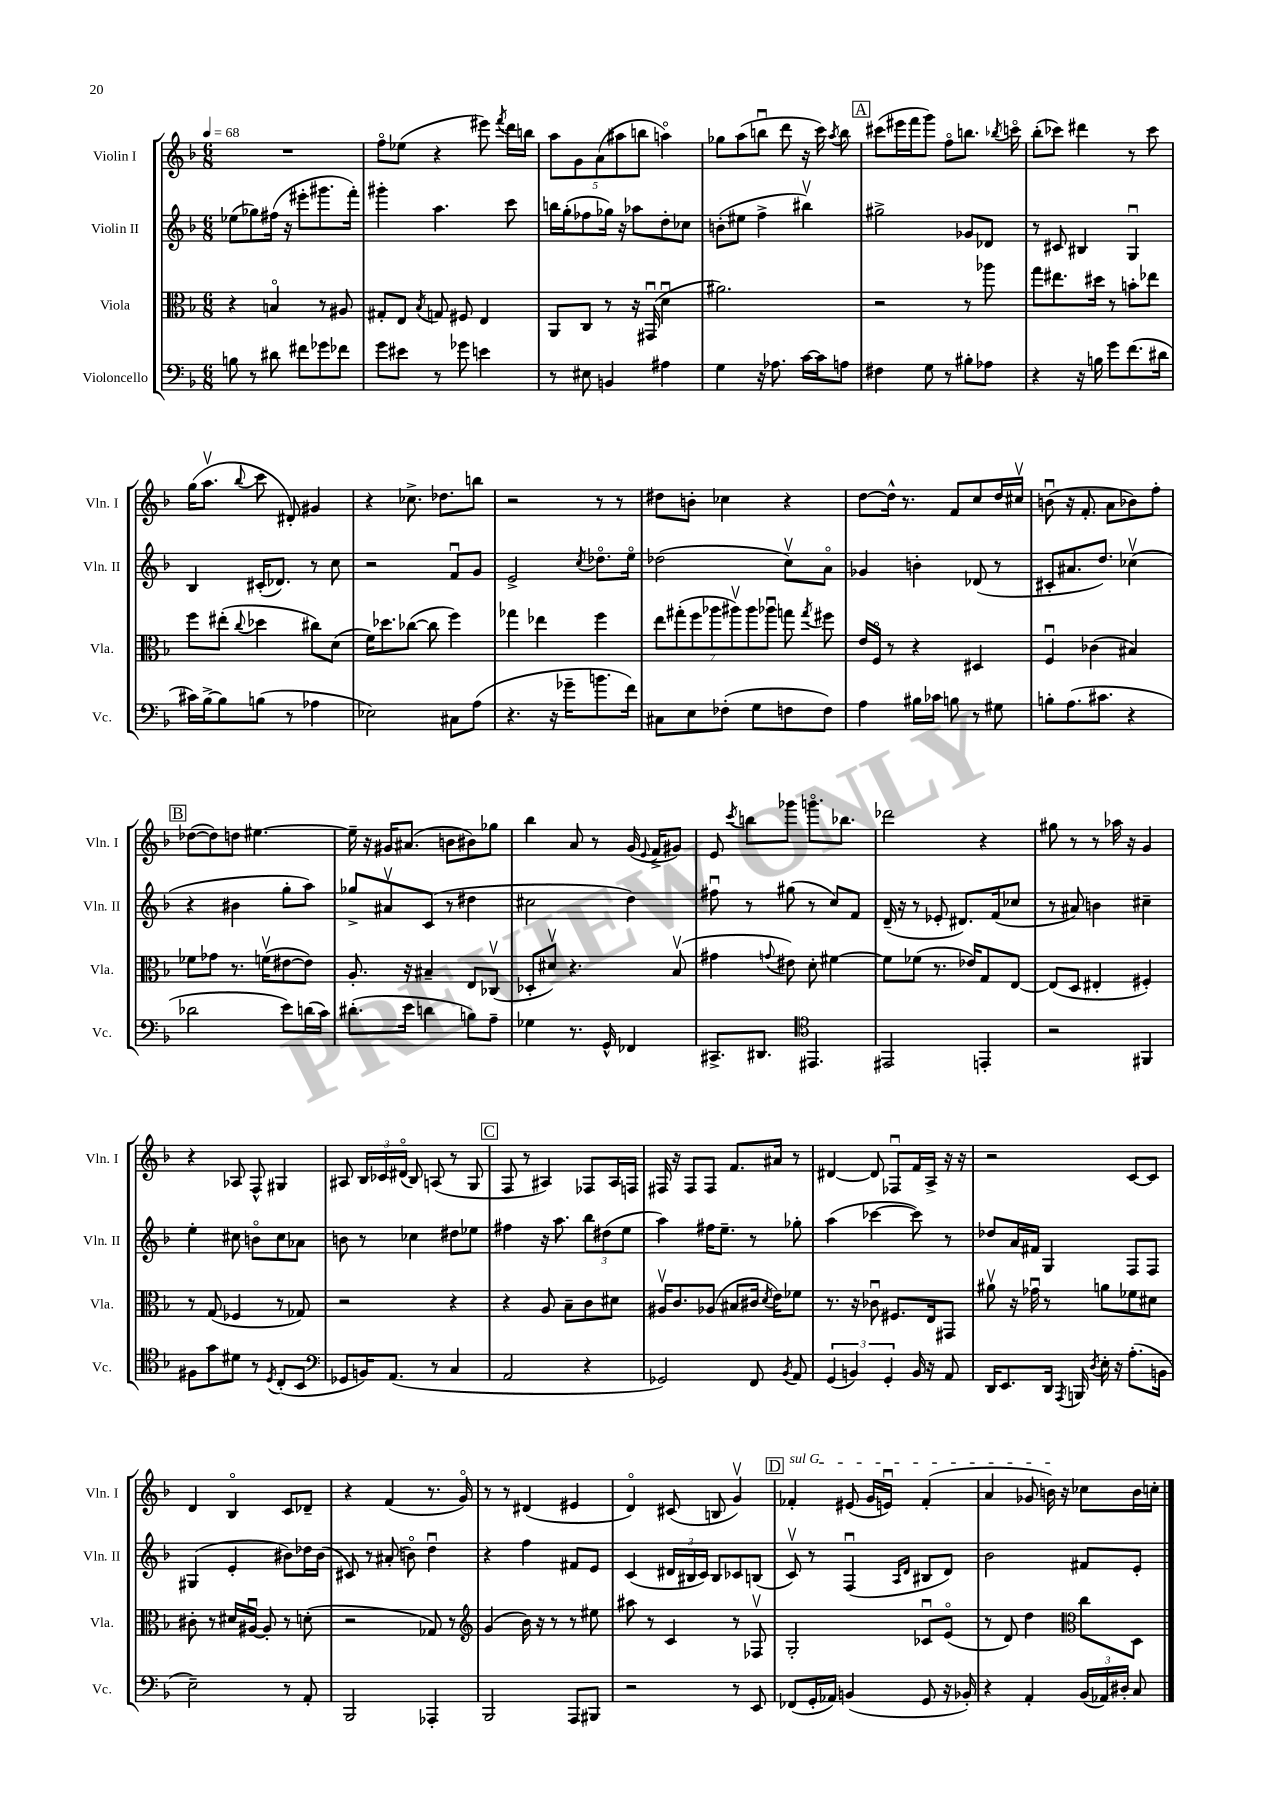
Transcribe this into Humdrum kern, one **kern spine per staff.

**kern	**kern	**kern	**kern
*staff4	*staff3	*staff2	*staff1
*clefF4	*clefC3	*clefG2	*clefG2
*k[b-]	*k[b-]	*k[b-]	*k[b-]
*M6/8	*M6/8	*M6/8	*M6/8
*MM68	*MM68	*MM68	*MM68
8B\	4r	(8ee-\L	2.r
8r	.	8gg-\)	.
8d#\	4Bo/	(16ff#\Jk	.
.	.	16r	.
8f#\L	.	8eee#'\L	.
8g-\	8r	8.ggg#\	.
8f-\J	8A#/	.	.
.	.	16fff'\Jk)	.
=	=	=	=
8g\L	8G#'/L	4ggg#'\	8ffo\L
8e#\J	8E/J	.	(8ee-\J
.	8qB-/	.	.
8r	8G/	4.aa\	4r
8g-\	8F#/	.	.
4e\	4E/	.	8eee#\)
.	.	.	8qfff/
.	.	8ccc\	16ddd\LL
.	.	.	16bb\JJ
=	=	=	=
8r	8AA/L	16bb\LL	10aa\L
.	.	(16gg'\J	.
.	.	.	10g\
8E#\	8C/J	8ff-\	.
.	.	.	(10a\
4BB/	8r	16gg-\Jk)	.
.	.	.	10aa#\
.	.	16r	.
.	16r	8aa-\L	.
.	.	.	10bb\J
.	(16GG#u/	.	.
4A#\	4du\	8dd'\	4aao\)
.	.	8cc-\J	.
=	=	=	=
4G\	2.a#\)	(8b'\L	8gg-\L
.	.	8ee#\J	(8aa\
16r	.	4ff^\	8bbu\J
8.A-\	.	.	.
.	.	.	8ddd\
[16c\LL	.	4bb#v\)	16r
16c\]J	.	.	16ccc\)
.	.	.	8qaa/
8A\J	.	.	8bb\
=	=	=	=
4F#\	2r	2gg#^\	(8ccc#\L
.	.	.	16eee#\L
.	.	.	16fff\J
8G\	.	.	8ggg\J)
8r	.	.	8ffo\L
8B#'\L	8r	8g-/L	8.bb\J
8A-\J	8aa-\	8d-/J	.
.	.	.	8qbb-/
.	.	.	16ccco\
=	=	=	=
4r	8gg\L	8r	(8bb-'\L
.	8.ee#\	8c#/	8ccc-\J)
16r	.	4B#/	4ddd#\
16B\	16dd#\Jk	.	.
8g\L	8r	.	.
(8.f\	8b'\L	4Gu/	8r
.	8ee-\J	.	8ccc-\
16d#\Jk	.	.	.
=	=	=	=
16c#\LL)	8ff\L	4B-/	(16gg\LK
[16B-^\J	.	.	8.aav\J
8B-\]	(8ee#'\J	.	.
.	8qqcc/	.	8qqbb-/
(8B\J	4dd-\	(16c#'/LK	8ccc\
.	.	8.d-/J)	.
8r	.	.	8d#'/)
4A-\	8cc#\L)	8r	4g#/
.	(8d\J	8cc\	.
=	=	=	=
2E-\)	16f\LK)	2r	4r
.	8.dd-\	.	.
.	([8cc-\J	.	8.cc-^\
.	8cc-\]	.	.
.	.	.	8.dd-\L
8C#\L	4ff\)	8fu/L	.
(8A\J	.	8g/J	8bb\J
=	=	=	=
4.r	4gg-\	2e^/	2r
.	4ee-\	.	.
16r	.	.	.
16g-~\LK	.	.	.
.	.	8qcc/	.
8.b\	4ff\	8.dd-o\L	8r
.	.	.	8r
16f\Jk)	.	16eeo\Jk	.
=	=	=	=
8C#\L	14ee\L	(2dd-\	8dd#\L
.	(14gg#'\	.	.
8E\	.	.	8b'\J
.	14ff\	.	.
.	14aa-\	.	.
(8F-'\J	.	.	4cc-\
.	14aa#v\)	.	.
.	14aa#\	.	.
8G\L	.	.	.
.	14aa-u\J	.	.
8F\	8gg\	8ccv\L)	4r
.	8qgg/	.	.
8F\J)	8ff#\	8ao\J	.
=	=	=	=
4A\	16e/LL	4g-/	[8dd\L
.	16Fo/JJ	.	.
.	8r	.	16dd^^\]Jk
.	.	.	8.r
16B#\LL	4r	4b'\	.
16c-\JJ	.	.	.
8B\	.	.	8f/L
8r	4D#/	(8d-/	8cc/
8G#\	.	8r	16dd/L
.	.	.	16cc#v/JJ
=	=	=	=
8B'\L	4Fu/	8c#'/L	(8bu\
(8.A\	.	8.a#/	16r
.	.	.	8.f'/
.	(4c-\	.	.
8.c#\J	.	8.dd/J)	.
.	.	.	8a\L
4r	4B#/)	(4cc-v\	8b-\)
.	.	.	8ff'\J
=	=	=	=
2d-\	8f-\L	4r	([8dd-\L
.	8g-\J	.	8dd-\])
.	8.r	4b#\	8dd\J
.	.	.	[4.ee#\
.	(16fv\LK	.	.
8e\L)	[8e#\	8gg'\L	.
(16d\L	8e#\]J)	8aa\J)	.
16c\JJ)	.	.	.
=	=	=	=
(8.d#'\L	8.A'/	8gg-^/L	16ee#~\]
.	.	.	16r
.	.	8a#v/	16g#/LK
16e\Jk	16r	.	(8.a#/J
4d\	4B#~/	(8c/J	.
.	.	8r	8b\L
8B\L)	8E/L	4dd#\	8b#\)
8A~\J	(8C-v/J	.	8gg-\J
=	=	=	=
4G-\	8D-'/L	2cc#\	4bb-\
.	8d#v/J)	.	.
8.r	4.r	.	8a/
.	.	.	8r
16GG^^/	.	.	.
4FF-/	.	4dd\)	(16g/
.	.	.	8qqe/
.	.	.	16f^/LK
.	(8B-v/	.	8g#/J)
=	=	=	=
8.CC#^/L	4g#\	8ff#u\	8e/
.	.	.	8qccc/
.	.	8r	8bb\L
8.DD#/J	.	.	.
.	8qqg/	.	.
.	8e#\)	(8gg#\	8ggg-\J
*clefC4	*	*	*
4.EE#/	8d'\	8r	8.gggo\L
.	[4f#\	8cc/L)	.
.	.	.	8.bb-\J
.	.	8f/J	.
=	=	=	=
2EE#/	8f#\]L	(16d~/	2ddd-\
.	.	16r	.
.	(8f-\J	8r	.
.	8.r	8e-'/	.
.	.	8.d#/L)	.
.	16e-/LK)	.	.
4EE'/	8G/	.	4r
.	.	(16f/k	.
.	[8E/J	8cc-/J	.
=	=	=	=
2r	(8E/]L	8r	8gg#\
.	8D/J	8a#/)	8r
.	4E#'/	4b\	8r
.	.	.	16aa-\
.	.	.	16r
4FF#/	4F#'/)	4cc#~\	4g/
=	=	=	=
8F#\L	8r	4ee'\	4r
8g\	(8G/	.	.
8d#\J	4F-/	8cc#\	8A-/
8r	.	8bo\L	8F^^/
8qD/	.	.	.
(8C'/L	8r	8cc#\	4G#/
8BB-/J	8G-/)	8a-\J	.
=	=	=	=
*clefF4	*	*	*
8GG-/L	2r	8b\	8A#/
16BB/K)	.	8r	24B-/LL
.	.	.	24c-/
(8.AA/J	.	.	.
.	.	.	(24d#o/JJ
.	.	4cc-\	8B-/)
8r	.	.	(8A/
4C/	4r	8dd#\L	8r
.	.	8ee-\J	8G/
=	=	=	=
2AA/	4r	4ff#\	8F/
.	.	.	8r
.	8A/	16r	4A#/)
.	.	8.aa\	.
.	8B-~\L	.	.
4r	8c\	12bb-\L	8F-/L
.	.	(12dd#\	.
.	8d#\J	.	16A#/L
.	.	12ee\J	.
.	.	.	16F/JJ
=	=	=	=
2GG-/)	16A#v/LK	4aa\)	16F#/
.	8.c/	.	16r
.	.	.	8F#/L
.	(8A-/J	16ff#\LK	8F#/J
.	.	8.ee~\J	.
.	8B#/L	.	8.f/L
8FF/	16c#/Jk	8r	.
.	8qd/	.	.
.	16e\LK)	.	16a#/Jk
8qBB-/	.	.	.
8AA/	8f-\J	8gg-'\	8r
=	=	=	=
(6GG/	8.r	(4aa\	[4d#/
6BB/)	.	.	.
.	16r	.	.
.	8c-u\	[4ccc-\	8d#/]
6GG'/	.	.	.
.	8.F#/L	.	8F-u/L
16BB/	.	8ccc-\])	16f/L
16r	16E/k	.	16A^/JJ
8AA/	8GG#/J	8r	16r
.	.	.	16r
=	=	=	=
16DD/LK	8a#v\	8dd-/L	2r
8.EE/	.	.	.
.	16r	16a/L	.
.	16g-u\	16f#/JJ	.
16DD/Jk	8r	4G/	.
8qAAA/	.	.	.
16BBB/	.	.	.
8qD/	.	.	.
16E'\	8a\L	.	.
16r	.	.	.
(8.A'\L	8f-\	8F/L	[8c/L
.	8d#\J	8F/J	8c/]J
16BB\Jk	.	.	.
=	=	=	=
2E~\)	8c#'\	(4G#/	4d/
.	8r	.	.
.	16d#/LL	4e'/	4B-o/
.	[16A#u/JJ	.	.
.	8A#'/]	.	.
8r	8r	8b#\L)	8c/L
8AA'/	(8d'\	16dd-\L	8d-~/J
.	.	(16b#\JJ	.
=	=	=	=
2BBB-/	2r	8c#/)	4r
.	.	8r	.
.	.	(8a#'/	(4f/
.	.	8bo\)	.
4AAA-'/	8G-/)	4ddu\	8.r
.	8r	.	.
.	.	.	16go/)
=	=	=	=
*	*clefG2	*	*
2BBB-/	(4g/	4r	8r
.	.	.	8r
.	16b-\)	4ff\	(4d#/
.	16r	.	.
.	8r	.	.
8AAA/L	8r	8f#/L	4e#/
8BBB#/J	8ee#\	8e/J	.
=	=	=	=
2r	8aa#\	(4c/	4do/)
.	8r	.	.
.	4c/	24d#/LL	(8c#/
.	.	24B#/	.
.	.	24c/JJ)	.
.	.	8B#/L	8B/
8r	8r	8c-/	4gv/)
8EE/	8F-v/	(8B/J	.
=	=	=	=
(8FF-/L	2G'/	8cv/)	4f-'/
16GG'/L	.	8r	.
16AA-/JJ)	.	.	.
(4BB/	.	(4Fu/	(8e#/
.	.	.	16g/LL
.	.	.	16eu/JJ)
.	.	16qqA/LL	.
.	.	16qqd/JJ	.
8GG/	8c-u/L	8B#/L	(4f-'/
16r	(8eo/J	8d/J)	.
16BB-'/)	.	.	.
=	=	=	=
4r	8r	2b-\	4a/
.	8d/)	.	.
4AA'/	4dd\	.	8g-/
.	.	.	16b\)
.	.	.	16r
*	*clefC3	*	*
(24BB-/LL	8cc\L	8f#/L	8cc-\L
24AA-/)	.	.	.
24D#'/JJ	.	.	.
8C/	8D\J	8e'/J	16b\L
.	.	.	16cc'\JJ
==	==	==	==
*-	*-	*-	*-
